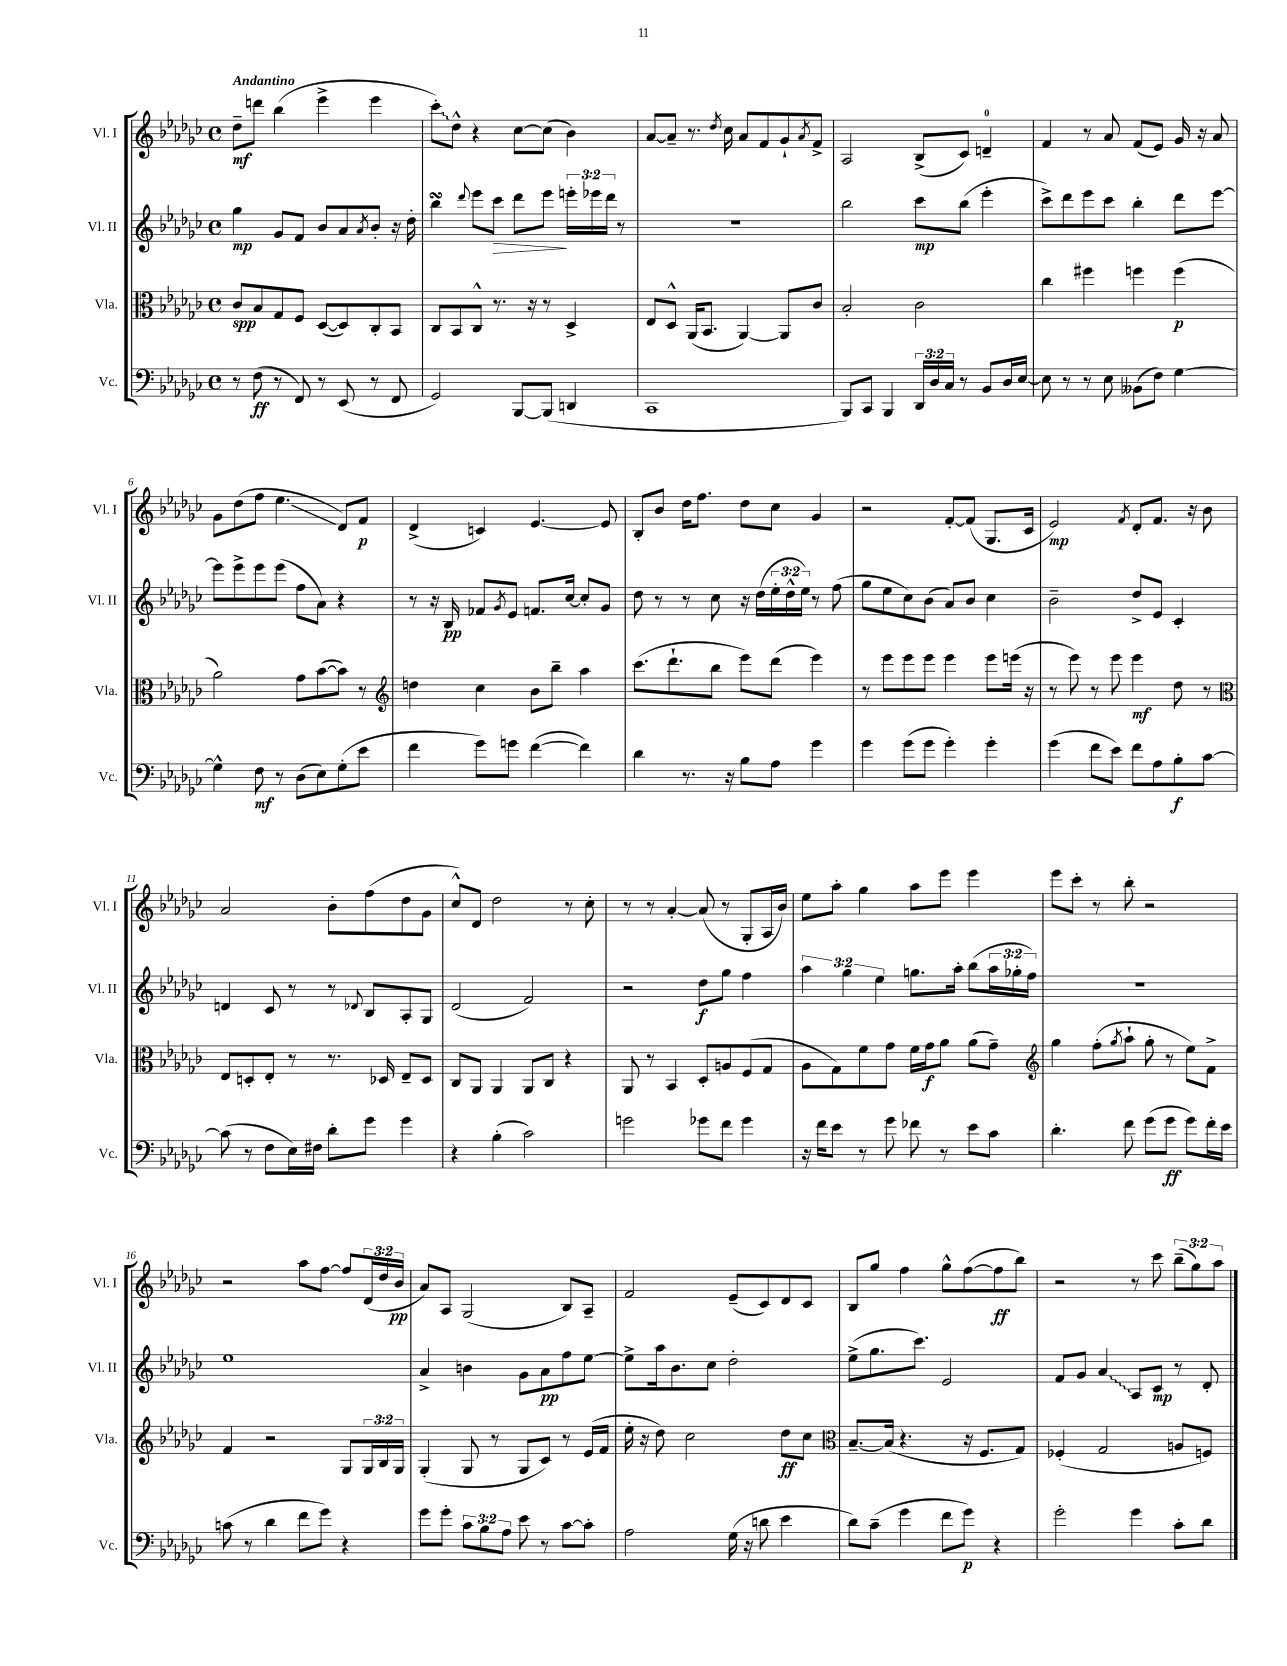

**kern	**kern	**kern	**kern
*staff4	*staff3	*staff2	*staff1
*clefF4	*clefC3	*clefG2	*clefG2
*k[b-e-a-d-g-c-]	*k[b-e-a-d-g-c-]	*k[b-e-a-d-g-c-]	*k[b-e-a-d-g-c-]
*M4/4	*M4/4	*M4/4	*M4/4
*met(c)	*met(c)	*met(c)	*met(c)
8r	8c-	4gg-	8dd-~
(8F	8B-	.	8ddd
8r	8G-	8g-	(4bb-
8FF)	8F	8f	.
8r	([8D-	8b-	4eee-^
(8EE-	8D-])	8a-	.
.	.	8qa-	.
8r	8C-'	8b-'	4eee-
8FF	8BB-	16r	.
.	.	16dd-'	.
=	=	=	=
2GG-)	8C-	4bb-	8ccc-')
.	8BB-	.	8dd-^^
.	.	8qqddd-	.
.	8C-^^	8eee-	4r
.	8.r	8ccc-	.
[8BBB-	.	8ddd-	[8cc-
.	16r	.	.
(8BBB-]	8r	8eee-	(8cc-]
4DD	4D-^	24eee'	4b-)
.	.	24eee-	.
.	.	24ddd-	.
.	.	8r	.
=	=	=	=
1CC-	8E-	1r	[8a-
.	8D-^^	.	8a-~]
.	(16AA-	.	8.r
.	8.BB-	.	.
.	.	.	8qdd-
.	.	.	16cc-
.	[4AA-)	.	8a-
.	.	.	8f
.	8AA-]	.	8g-`
.	.	.	8qa-
.	8c-	.	8f^
=	=	=	=
8BBB-)	2B-'	2bb-	2A-
8CC-	.	.	.
4BBB-	.	.	.
24DD-	2c-	8ccc-	(8B-^
24D-	.	.	.
24C-	.	.	.
8r	.	(8bb-	8c-)
8BB-	.	4eee-'	4d~
16D-	.	.	.
[16E-	.	.	.
=	=	=	=
8E-]	4cc-	8ccc-^)	4f
8r	.	8ddd-	.
8r	4ff#	8eee-	8r
8E-	.	8ccc-	8a-
(8BB--	4ff	4bb-'	(8f
8F)	.	.	8e-)
[4G-	(4ff	8ddd-	16g-
.	.	.	16r
.	.	[8eee-	8a-
=	=	=	=
4G-^^]	2a-)	8eee-]	8g-
.	.	8eee-^	(8dd-
8F	.	8eee-	8ff
8r	.	(8eee-	4.ee-
(8D-	8g-	8ff	.
8E-)	([8b-	8a-)	.
(8G-'	8b-])	4r	8d-)
8e-	8r	.	8f
=	=	=	=
*	*clefG2	*	*
4f	4dd	8r	(4d-^
.	.	16r	.
.	.	16B-	.
8g-)	4cc-	8f-	4c)
.	.	8qg-	.
8g	.	8e-	.
([4f	8b-	8.f	[4.e-
.	8bb-~	.	.
.	.	[16cc-	.
4f])	4aa-	8cc-']	.
.	.	8g-	8e-]
=	=	=	=
4d-	(8.ccc-	8dd-	8B-'
.	.	8r	8b-
.	8.ddd-`	.	.
8.r	.	8r	16dd-
.	.	.	8.ff
.	8bb-	8cc-	.
16r	.	.	.
8B-	8eee-)	16r	8dd-
.	.	(16dd-	.
8A-	(8ddd-	24ee-'	8cc-
.	.	24dd-^^	.
.	.	24ee-)	.
4g-	4eee-)	8r	4g-
.	.	(8ff	.
=	=	=	=
4g-	8r	8gg-	2r
.	8eee-	8ee-	.
(8g-	8eee-	8cc-)	.
8g-	8eee-	(8b-	.
4g-')	4eee-	8a-)	[8f'
.	.	8b-	(8f]
4g-'	8eee-	4cc-	8.G-
.	(16eee	.	.
.	16r	.	16c-
=	=	=	=
(4g-	8r	2b-~	2e-)
.	8eee-)	.	.
8f	8r	.	.
8e-)	8eee-	.	.
.	.	.	8qf
8f	4eee-	8dd-^	8d-'
8A-	.	8e-	8.f
8B-'	8dd-	4c-'	.
.	.	.	16r
[8c-	8r	.	8b-
=	=	=	=
*	*clefC3	*	*
(8c-]	8E-	4d	2a-
8r	8D'	.	.
8F	8E-'	8c-	.
16E-)	8r	8r	.
16F#	.	.	.
8d-'	8.r	8r	8b-'
.	.	8qqd-	.
8g-	.	8B-	(8ff
.	16D-	.	.
4g-	8E-~	8A-'	8dd-
.	8D-	8G-	8g-
=	=	=	=
4r	8C-	(2d-	8cc-^^)
.	8AA-	.	8d-
(4B-'	4AA-	.	2dd-
2c-)	8AA-	2f)	.
.	8C-	.	.
.	4r	.	8r
.	.	.	8cc-'
=	=	=	=
2g	8AA-	2r	8r
.	8r	.	8r
.	4BB-	.	[4a-'
8g-	8D-'	8dd-	(8a-]
8f	8A	8gg-	8r
4g-	(8F	4ff	8G-'
.	8G-	.	16A-
.	.	.	16b-)
=	=	=	=
16r	8A-	6aa-	8ee-
16f	.	.	.
8e-	8G-)	.	8aa-'
.	.	6gg-	.
8r	8f	.	4gg-
.	.	6ee-	.
8g-	8g-	.	.
8f-	16f	8.gg	8aa-
.	16g-	.	.
8r	8a-	.	8eee-
.	.	16aa-'	.
8e-	(8a-	(8bb-	4eee-
8c-	8g-~)	24aa-	.
.	.	24gg-'	.
.	.	24ff)	.
=	=	=	=
*	*clefG2	*	*
4.d-'	4gg-	1r	8eee-
.	.	.	8ccc-'
.	(8ff'	.	8r
.	8qgg-	.	.
8f	8aa-`	.	8bb-'
(8g-	8gg-'	.	2r
8g-	8r	.	.
8g-)	8ee-)	.	.
16f'	8f^	.	.
16e-	.	.	.
=	=	=	=
(8c	4f	1ee-	2r
8r	.	.	.
4d-	2r	.	.
8f	.	.	8aa-
8g-)	.	.	[8ff
4r	8G-	.	8ff]
.	24G-	.	(24d-
.	24B-	.	24dd-
.	24G-	.	24b-
=	=	=	=
8g-	(4G-'	4a-^	8a-)
8g-'	.	.	8A-
12c-	8G-	4b	(2G-
12B-	.	.	.
.	8r	.	.
12A-	.	.	.
8e-	8G-	8g-	.
8r	8c-)	8a-	.
[8c-	8r	8ff	8B-)
8c-']	(16e-	[8ee-	8A-~
.	16f	.	.
=	=	=	=
2A-	16ee-'	8ee-^]	2f
.	16r	.	.
.	8dd-)	16aa-	.
.	.	8.b-	.
.	2cc-	.	.
.	.	8cc-	.
(16G-	.	2dd-'	(8e-~
16r	.	.	.
8d	.	.	8c-)
4e-	8dd-	.	8d-
.	8cc-	.	8c-
=	=	=	=
*	*clefC3	*	*
8d-)	[8.B-~	(8ee-^	8B-
(8c-~	.	8.gg-	8gg-
.	(16B-]	.	.
4g-	4.r	.	4ff
.	.	8.ccc-)	.
8f	.	2e-	8gg-^^
8g-)	16r	.	([8ff
.	8.F	.	.
4r	.	.	8ff]
.	8G-)	.	8bb-)
=	=	=	=
2g-'	(4F-'	8f	2r
.	.	8g-	.
.	2G-	4a-	.
4g-	.	8A-	8r
.	.	8c-	8ccc-
8c-'	8A	8r	(12bb-~
.	.	.	12gg-)
8d-	8F)	8d-'	.
.	.	.	12aa-
==	==	==	==
*-	*-	*-	*-
